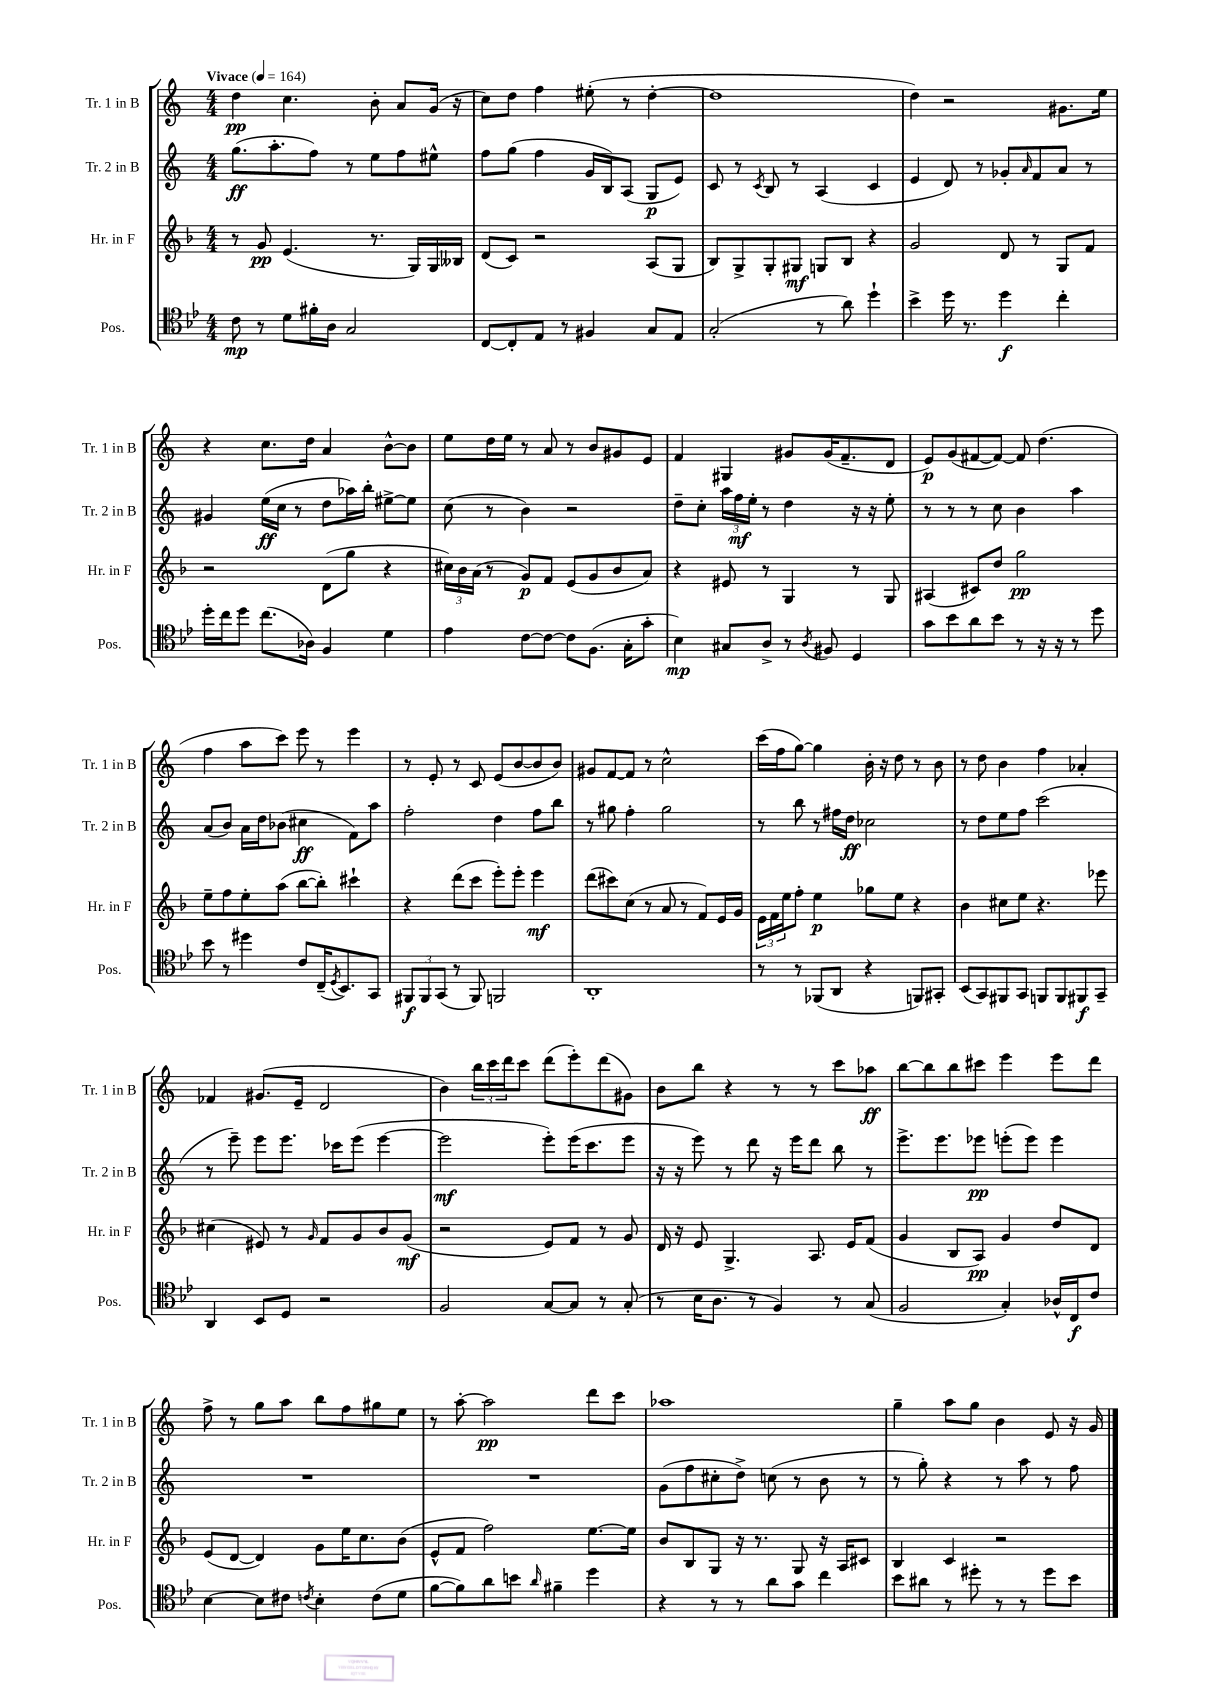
<<
\new StaffGroup <<
\new Staff = "s0" \with { instrumentName = "Tr. 1 in B" shortInstrumentName = "Tr. 1 in B" } {
    \clef treble \key c \major \numericTimeSignature \time 4/4 \tempo "Vivace" 4 = 164
    d''4\pp c''4. b'8-. a'8 g'16( r16 |
    c''8) d''8 f''4 eis''8-.( r8 d''4~-. |
    d''1 |
    d''4) r2 gis'8. e''16 |
    r4 c''8. d''16 a'4 b'8~-^ b'8 |
    e''8 d''16 e''16 r8 a'8 r8 b'8 gis'8 e'8 |
    f'4 gis4 gis'8 gis'16( f'8.-- d'8 |
    e'8\p) g'8( fis'8~ fis'8~) fis'8 d''4.( |
    f''4 a''8 c'''8) e'''8 r8 e'''4 |
    r8 e'8-. r8 c'8 e'8( b'8~ b'8 b'8) |
    gis'8 f'8~ f'8 r8 c''2-^ |
    c'''16( f''16 g''8~) g''4 b'16-. r16 d''8 r8 b'8 |
    r8 d''8 b'4 f''4 aes'4-. |
    fes'4 gis'8.( e'16-- d'2 |
    b'4) \tuplet 3/2 { b''16 c'''16 d'''16 } c'''8 d'''8( e'''8-.) d'''8( gis'8) |
    b'8 b''8 r4 r8 r8 c'''8 aes''8\ff |
    b''8~ b''8 b''8 cis'''8 e'''4 e'''8 d'''8 |
    f''8-> r8 g''8 a''8 b''8 f''8 gis''8 e''8 |
    r8 a''8~-. a''2\pp d'''8 c'''8 |
    aes''1 |
    g''4-- a''8 g''8 b'4 e'8 r16 g'16 \bar "|." |
}
\new Staff = "s1" \with { instrumentName = "Tr. 2 in B" shortInstrumentName = "Tr. 2 in B" } {
    \clef treble \key c \major \numericTimeSignature \time 4/4
    g''8.\ff( a''8.-. f''8) r8 e''8 f''8 eis''8-^ |
    f''8 g''8( f''4 g'16 b16) a8( g8\p e'8) |
    c'8 r8 \acciaccatura { c'8 } b8 r8 a4( c'4 |
    e'4 d'8) r8 ges'8-. \grace { a'16 } f'8 a'8 r8 |
    gis'4 e''16\ff( c''16 r8 d''8 aes''16) b''16-. eis''8~-> eis''8 |
    c''8( r8 b'4) r2 |
    d''8-- c''8-. \tuplet 3/2 { a''16 f''16\mf e''16-. } r8 d''4 r16 r16 e''8-. |
    r8 r8 r8 c''8 b'4 a''4 |
    a'8( b'8) a'16 d''16 bes'8( cis''4\ff f'8) a''8 |
    f''2-. d''4 f''8 b''8 |
    r8 gis''8 f''4-. gis''2 |
    r8 b''8 r8 fis''16 d''16\ff ces''2 |
    r8 d''8 e''8 f''8 c'''2( |
    r8 e'''8--) e'''8 e'''8. ces'''16 e'''8( e'''4~ |
    e'''2\mf e'''8-.) e'''16( c'''8. e'''8 |
    r16 r16 e'''8) r8 d'''8 r16 e'''16 d'''8 b''8 r8 |
    e'''8.-> e'''8. ees'''8\pp e'''8-.( e'''8) e'''4 |
    R1 |
    R1 |
    g'8( f''8 cis''8-. d''8->) c''8( r8 b'8 r8 |
    r8 g''8-.) r4 r8 a''8 r8 f''8 \bar "|." |
}
\new Staff = "s2" \with { instrumentName = "Hr. in F" shortInstrumentName = "Hr. in F" } {
    \clef treble \key f \major \numericTimeSignature \time 4/4
    r8 g'8\pp e'4.( r8. g16) g16 beses16 |
    d'8( c'8) r2 a8( g8 |
    bes8) g8-> g8-. gis8\mf g8 bes8 r4 |
    g'2 d'8 r8 g8 f'8 |
    r2 d'8( g''8 r4 |
    \tuplet 3/2 { cis''16) bes'16 a'16( } r8 g'8\p) f'8 e'8( g'8 bes'8 a'8) |
    r4 eis'8 r8 g4 r8 g8 |
    ais4( cis'8) d''8 g''2\pp |
    e''8-- f''8 e''8-. a''8( bes''8~ bes''8-.) cis'''4-! |
    r4 d'''8( c'''8 e'''8-.) e'''8-. e'''4\mf |
    d'''8( cis'''8) c''8( r8 a'8 r8 f'8) e'16 g'16 |
    \tuplet 3/2 { e'16 f'16 e''16 } f''8-. e''4\p ges''8 e''8 r4 |
    bes'4 cis''8 e''8 r4. ees'''8 |
    cis''4( eis'8) r8 \grace { g'16 } f'8 g'8 bes'8 g'8\mf( |
    r2 e'8) f'8 r8 g'8 |
    d'16 r16 e'8 g4.-> a8. e'16 f'8( |
    g'4 bes8 a8\pp) g'4 d''8 d'8 |
    e'8( d'8~ d'4) g'8 e''16 c''8. bes'8( |
    e'8-^ f'8 f''2) e''8.~ e''16 |
    bes'8 bes8 g8 r16 r8. g8 r16 a16 cis'8 |
    bes4 c'4 r2 \bar "|." |
}
\new Staff = "s3" \with { instrumentName = "Pos." shortInstrumentName = "Pos." } {
    \clef tenor \key bes \major \numericTimeSignature \time 4/4
    c'8\mp r8 d'8 fis'16-. a16 g2 |
    c8~ c8-. ees8 r8 fis4 g8 ees8 |
    g2-.( r8 a'8) d''4-! |
    bes'4-> d''16 r8. d''4\f c''4-. |
    d''16-. c''16 d''8 c''8.( aes16) f4 d'4 |
    ees'4 c'8~ c'8~ c'8 f8.( g16-. g'8-. |
    bes4\mp) gis8 a8-> r8 \acciaccatura { a8 } fis8 d4 |
    g'8 bes'8 a'8 bes'8 r8 r16 r16 r8 d''8 |
    bes'8 r8 dis''4 c'8 c16--( \acciaccatura { d8 } bes,8.) g,8 |
    \tuplet 3/2 { fis,8\f fis,8 g,8( } r8 fis,8) f,2 |
    a,1-. |
    r8 r8 fes,8( a,8 r4 f,8) gis,8-. |
    bes,8( g,8) fis,8 g,8 f,8 f,8 fis,8\f g,8-- |
    a,4 bes,8 d8 r2 |
    f2 g8~ g8 r8 g8-.( |
    r8 bes16 a8. r8 f4) r8 g8( |
    f2 g4-.) aes16-^ c16\f c'8 |
    bes4~ bes8 cis'8 \acciaccatura { c'8 } bes4-. c'8( d'8 |
    f'8~ f'8) a'8 b'8 \grace { a'16 } fis'4-- d''4 |
    r4 r8 r8 a'8 g'8 c''4 |
    bes'8 ais'8 r8 dis''8-. r8 r8 dis''8 bes'8 \bar "|." |
}
>>
>>
\layout { \context { \Score \remove "Bar_number_engraver" } }
